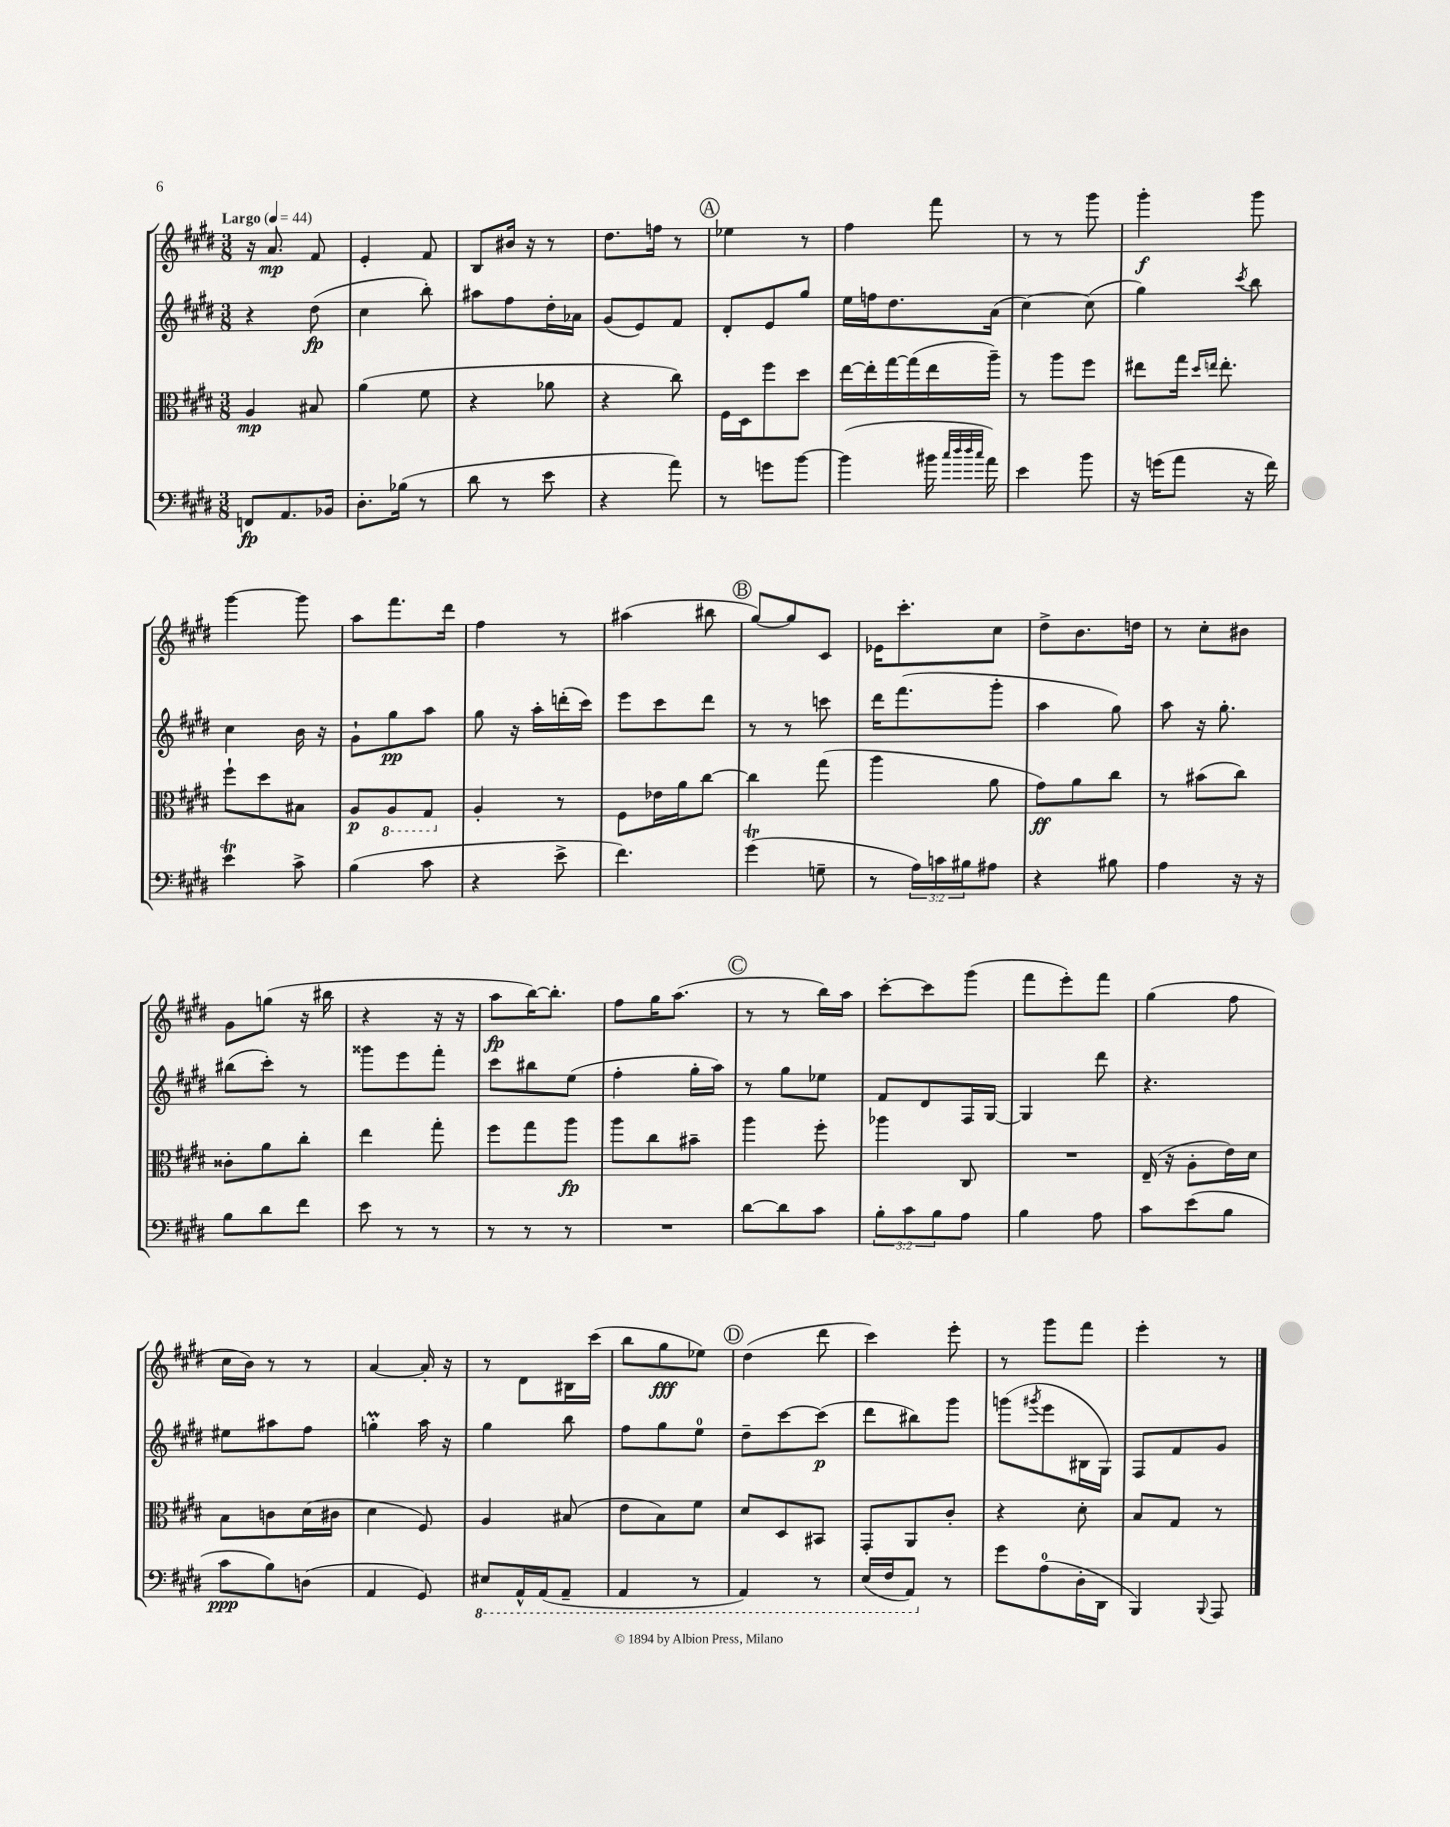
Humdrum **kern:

**kern	**kern	**kern	**kern
*staff4	*staff3	*staff2	*staff1
*clefF4	*clefC3	*clefG2	*clefG2
*k[f#c#g#d#]	*k[f#c#g#d#]	*k[f#c#g#d#]	*k[f#c#g#d#]
*M3/8	*M3/8	*M3/8	*M3/8
*MM44	*MM44	*MM44	*MM44
8FF	4A	4r	16r
.	.	.	8.a
8.AA	.	.	.
.	8B#	(8dd#	8f#
16BB-	.	.	.
=	=	=	=
8.D#'	(4a	4cc#	4e'
(16B-	.	.	.
8r	8f#	8bb')	8f#
=	=	=	=
8d#	4r	8aa#	8B
8r	.	8ff#	16b#
.	.	.	16r
8e	8a-	16dd#'	8r
.	.	16a-	.
=	=	=	=
4r	4r	(8g#	8.dd#
.	.	8e)	.
.	.	.	16ff
8a)	8cc#)	8f#	8r
=	=	=	=
8r	16F#	8d#'	4ee-
.	16D#	.	.
8g	8ff#	8e	.
[8b	8dd#	8gg#	8r
=	=	=	=
(4b]	[16ee	16ee	4ff#
.	16ee']	16ff	.
.	[16gg#	8.dd#	.
.	(16gg#]	.	.
16b#	16ee	.	8fff#
32qqcc#	.	.	.
32qqdd#	.	.	.
32qqdd#	.	.	.
32qqcc#	.	.	.
16a)	16aa~)	(16a	.
=	=	=	=
4e	8r	[4cc#)	8r
.	8aa	.	8r
8b	8ff#	(8cc#]	8ggg#
=	=	=	=
16r	8ee#	4gg#)	4ggg#'
(16g	.	.	.
8a	16gg#	.	.
.	16qqdd#	.	.
.	16qqee	.	.
.	8.ee'	.	.
.	.	8qccc#	.
16r	.	8bb	8ggg#
16f#)	.	.	.
=	=	=	=
4e	8ff#`	4cc#	[4ggg#
.	8dd#	.	.
8c#^	8B#	16b	8ggg#]
.	.	16r	.
=	=	=	=
(4B	8A	8g#`	8aa
.	8AA	8gg#	8.fff#
8c#	8GG#	8aa	.
.	.	.	16ddd#
=	=	=	=
4r	4A'	8gg#	4ff#
.	.	16r	.
.	.	16aa'	.
8e^	8r	(16ddd'	8r
.	.	16ccc#)	.
=	=	=	=
4.f#)	8F#	8eee	(4aa#
.	16e-	8ccc#	.
.	16a	.	.
.	[8cc#	8ddd#	8bb#
=	=	=	=
(4g#	4cc#]	8r	[8gg#)
.	.	8r	8gg#]
8G~	(8gg#	8ccc	8c#
=	=	=	=
8r	4aa	16ddd#	16e-
.	.	(8.fff#	8.ccc#'
24A)	.	.	.
24c	.	.	.
24B#	.	.	.
8A#	8a	8ggg#'	8cc#
=	=	=	=
4r	8g#)	4aa	8dd#^
.	8a	.	8.b
8B#	8cc#	8gg#)	.
.	.	.	16dd
=	=	=	=
4A	8r	8aa	8r
.	(8b#	16r	8cc#'
.	.	8.gg#'	.
16r	8cc#)	.	8b#
16r	.	.	.
=	=	=	=
8B	8c##'	(8bb#	8g#
8d#	8a	8ccc#')	(8gg
8f#	8cc#'	8r	16r
.	.	.	16bb#
=	=	=	=
8e	4ee	8ggg##	4r
8r	.	8eee	.
8r	8gg#'	8fff#'	16r
.	.	.	16r
=	=	=	=
8r	8ff#	8ccc#	8aa
8r	8gg#	8bb#	[16bb)
.	.	.	8.bb']
8r	8aa	(8ee	.
=	=	=	=
4.r	8aa	4ff#'	8ff#
.	8cc#	.	16gg#
.	.	.	(8.aa
.	8b#~	16gg#'	.
.	.	16aa)	.
=	=	=	=
[8d#	4aa	8r	8r
8d#]	.	8gg#	8r
8c#	8ff#'	8ee-	16bb)
.	.	.	16aa
=	=	=	=
12B'	4aa-	8f#	[8ccc#'
12c#	.	.	.
.	.	8d#	8ccc#]
12B	.	.	.
8A	8C#	16F#	(8ggg#
.	.	[16G#	.
=	=	=	=
4B	4.r	4G#]	8fff#
.	.	.	8eee')
8A	.	8ddd#	8fff#
=	=	=	=
8c#	(16E~	4.r	(4gg#
.	16r	.	.
(8e	8A'	.	.
8B	16e)	.	8ff#
.	16d#	.	.
=	=	=	=
8c#	8B	8ee#	16cc#
.	.	.	16b)
8B)	8c	8aa#	8r
(8D	(16d#	8ff#	8r
.	16c#	.	.
=	=	=	=
4AA	4d#	4gg'	[4a
8GG#)	8F#)	16aa	16a']
.	.	16r	16r
=	=	=	=
8EE#	4A	4gg#	8r
16AAA^^	.	.	8d#
(16AAA	.	.	.
8AAA~	(8B#	8bb	16B#
.	.	.	(16ccc#
=	=	=	=
4AAA	8e	8ff#	8bb
.	8B)	8gg#	8gg#
8r	8f#	8ee	8ee-)
=	=	=	=
4AAA)	8d#	8dd#~	(4dd#
.	8D#	[8ccc#	.
8r	8BB#	(8ccc#]	8ddd#
=	=	=	=
(16EE	8GG#'	8ddd#	4ccc#)
16FF#	.	.	.
8AAA)	8AA	8bb#)	.
8r	8c#'	8ggg#	8eee'
=	=	=	=
8g#	4r	(8ggg	8r
.	.	8qggg#	.
(8A	.	8eee	8ggg#
16D#'	8d#'	16B#	8fff#
16DD#	.	16G#)	.
=	=	=	=
4BBB)	8B	8F#	4eee'
.	8G#	8f#	.
8qqBBB	.	.	.
8AAA	8r	8g#	8r
==	==	==	==
*-	*-	*-	*-
